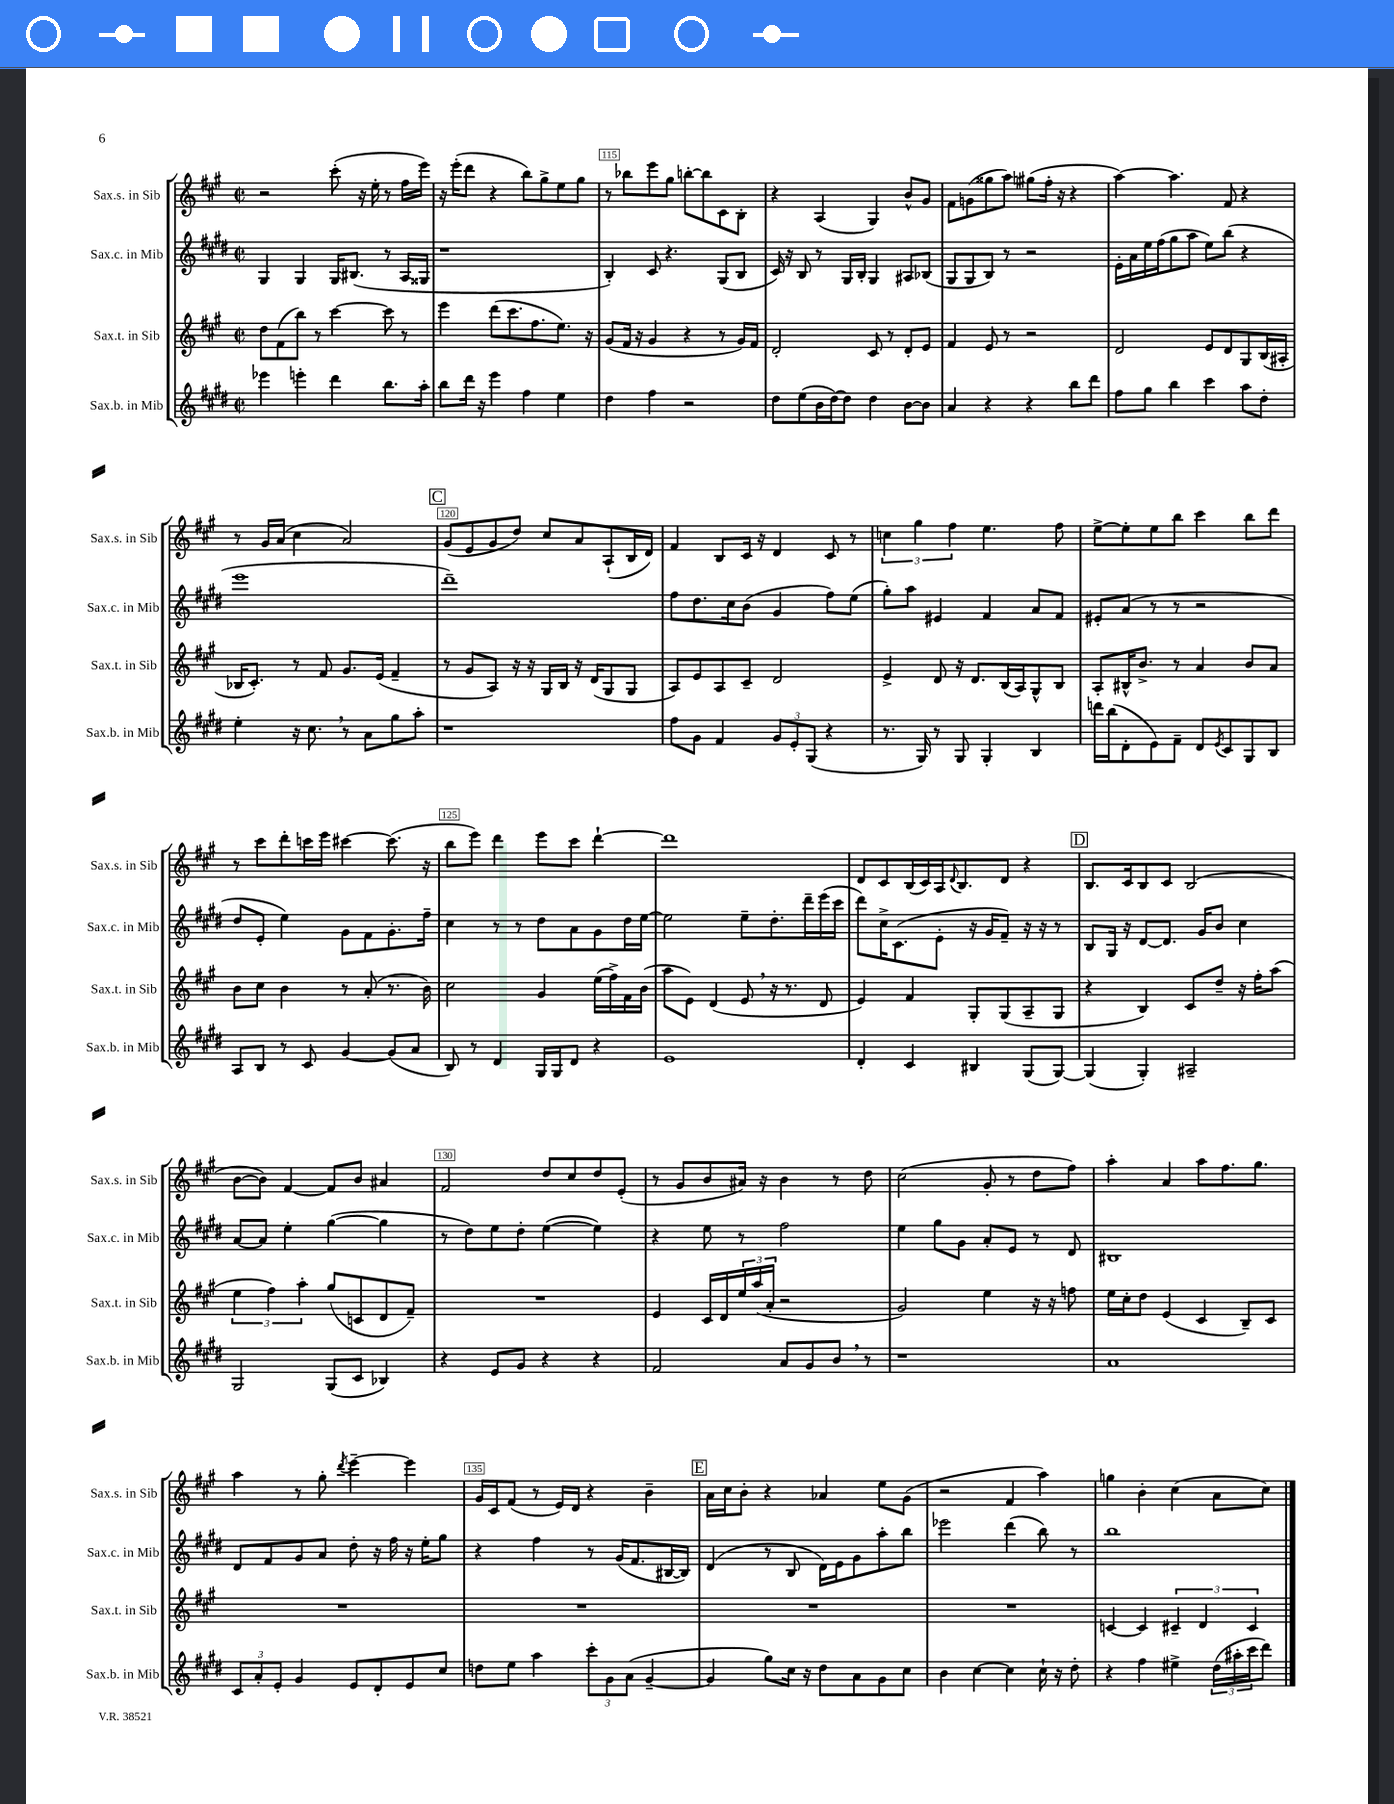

**kern	**kern	**kern	**kern
*staff4	*staff3	*staff2	*staff1
*clefG2	*clefG2	*clefG2	*clefG2
*k[f#c#g#d#]	*k[f#c#g#]	*k[f#c#g#d#]	*k[f#c#g#]
*M2/2	*M2/2	*M2/2	*M2/2
*met(c|)	*met(c|)	*met(c|)	*met(c|)
4eee-\	8dd\L	4G#/	2r
.	(8f#\	.	.
4eee'\	8bb\J)	4G#/	.
.	8r	.	.
4ddd#\	[4ccc#\	16G#/LK	(8ccc#'\
.	.	(8.B#/J	.
.	.	.	16r
.	.	.	16ee'\
8.bb\L	8ccc#\]	8r	8r
.	8r	16A/LL	16ff#\LL
16aa'\Jk	.	16G##/JJ	16eee\JJ)
=	=	=	=
8bb\L	4eee\	1r	16r
.	.	.	(16eee'\LK
16ddd#\Jk	.	.	8ddd\J
16r	.	.	.
4eee\	(8ddd\L	.	4r
.	8.ccc#\	.	.
4ff#\	.	.	8bb\L)
.	8.ff#\	.	.
.	.	.	8gg#^\
4ee\	8.ee\J)	.	8ee\
.	.	.	8gg#\J
.	16r	.	.
=	=	=	=
4dd#\	(8g#/L	4B'/)	8r
.	16f#/Jk	.	8bb-\L
.	16r	.	.
4ff#\	4g#/	8c#/	8eee\
.	.	4.r	8gg#\J
2r	4r	.	[8bb'\L
.	.	.	8bb\]
.	8r	(8G#/L	8c#\
.	16g#/LL)	8B/J	8B'\J
.	16f#/JJ	.	.
=	=	=	=
8dd#\L	2d'/	16c#/)	4r
.	.	16r	.
(8ee\	.	8B/	.
16b\L	.	8r	(4A/
[16dd#\J)	.	.	.
8dd#\]J	.	16G#/LL	.
.	.	16B'/JJ	.
4dd#\	8c#/	4G#/	4G#/)
.	8r	.	.
[8b\L	8d'/L	8A#/L	8b^^/L
8b\]J	8e/J	(8B-/J	8g#/J
=	=	=	=
4a/	4f#/	8G#/L	8f#\L
.	.	8G#/	(8g\
4r	8e/	8B/J)	8gg##\
.	8r	8r	8aa\J)
4r	2r	2r	(8gg#\L
.	.	.	16ff#'\Jk
.	.	.	16r
8bb\L	.	.	4r
8ddd#\J	.	.	.
=	=	=	=
8ff#\L	2d/	16e'\LL	[4aa\)
.	.	16a\	.
8gg#\J	.	16ee\	.
.	.	(16ff#\J	.
4bb\	.	8gg#\	4.aa\]
.	.	8aa\J	.
4ccc#\	8e/L	8ee\L)	.
.	8d/	(8bb\J	8f#/
8aa\L	8G#/	4r	4r
8dd#'\J	(16B/L	.	.
.	16A#'/JJ	.	.
=	=	=	=
4ee'\	16B-/LK	1eee	8r
.	8.c#'/J)	.	.
.	.	.	16g#/LL
.	.	.	(16a/JJ
16r	8r	.	4cc#\
8.cc#\	.	.	.
.	8f#/	.	.
8r	8.g#/L	.	2a/)
8a\L	.	.	.
.	(16e/Jk	.	.
8gg#\	4f#~/	.	.
8aa'\J	.	.	.
=	=	=	=
1r	8r	1ddd#~)	(8g#/L
.	8g#/L	.	8e/
.	8A/J)	.	8g#/
.	16r	.	8dd/J)
.	16r	.	.
.	16G#/LL	.	8cc#/L
.	16B/JJ	.	.
.	16r	.	8a/
.	(16d/LK	.	.
.	8G#/	.	(8A`/
.	8G#/J	.	16B/L
.	.	.	16d/JJ)
=	=	=	=
8ff#\L	8A/L)	8ff#\L	4f#/
8g#\J	8e/	8.dd#\	.
4f#/	8A/	.	8B/L
.	.	16cc#\k	.
.	8c#~/J	(8b\J	16c#/Jk
.	.	.	16r
12g#/L	2d/	4g#/	4d/
12e'/	.	.	.
(12G#/J	.	.	.
4r	.	8ff#\L)	8c#/
.	.	(8ee\J	8r
=	=	=	=
8.r	4e^/	8gg#'\L)	6cc\
.	.	8aa\J	.
.	.	.	6gg#\
16G#/)	.	.	.
8r	8d/	4e#/	.
.	.	.	6ff#\
8G#/	16r	.	.
.	8.d/L	.	.
4G#'/	.	4f#/	4.ee\
.	(16B/L	.	.
.	16A/J)	.	.
4B/	8G#^^/	8a/L	.
.	8B/J	8f#/J	8ff#\
=	=	=	=
16ddd\LL	8A'/L	8e#'/L	[8ee^\L
(16bb\J	.	.	.
8d#'\	16B#^^/K	(8a/J	8ee'\]
.	8.b^/J	.	.
8e\)	.	8r	8ee\
8f#~\J	8r	8r	8bb\J
8d#/L	4a/	2r	4ccc#\
8qe/	.	.	.
8c#/	.	.	.
8G#/	8b/L	.	8bb\L
8B/J	8a/J	.	8ddd\J
=	=	=	=
8A/L	8b\L	8dd#/L	8r
8B/J	8cc#\J	8e'/J	8ccc#\L
8r	4b\	4ee\)	8ddd'\
8c#/	.	.	16ccc\L
.	.	.	16eee\JJ
[4g#/	8r	8g#\L	[4ccc#\
.	(8a'/	8f#\	.
(8g#/]L	8.r	8.g#'\	(8.ccc#\]
8a/J	.	.	.
.	16b\)	16ff#~\Jk	16r
=	=	=	=
8B/)	2cc#\	4cc#\	8bb\L
8r	.	.	8eee\J)
4d#/	.	8r	4ddd\
.	.	8r	.
16G#/LL	4g#/	8dd#\L	8eee\L
16G#/J	.	.	.
8d#/J	.	8a\	8ccc#\J
4r	(16ee\LL	8g#\	[4ddd`\
.	16ff#^\)	.	.
.	16f#\	16dd#\L	.
.	(16b\JJ	[16ee\JJ	.
=	=	=	=
1e	8aa\L	2ee\]	1ddd]
.	8e\J)	.	.
.	(4d/	.	.
.	8e/	8ee~\L	.
.	16r	8.dd#'\	.
.	8.r	.	.
.	.	16ddd#~\L	.
.	8d/	(16eee\	.
.	.	16ccc#\JJ	.
=	=	=	=
4d#'/	4e/)	8ddd#\L)	8d/L
.	.	16cc#^\K	8c#/
.	.	(8.c#\	.
4c#/	4f#/	.	(16B/L
.	.	.	16c#/)
.	.	8e'\J	16A/J
.	.	.	8qqd/
.	.	.	8.B/
4B#/	8G#'/L	16r	.
.	.	16g#/LK	.
.	(8G#/	8f#~/J)	8d/J
(8G#/L	8A~/	16r	4r
.	.	16r	.
[8G#/J)	8G#/J	8r	.
=	=	=	=
(4G#/]	4r	8B/L	8.B/L
.	.	16G#/Jk	.
.	.	16r	16c#/k
4G#'/)	4B/)	[8d#/L	8B/
.	.	8.d#/]J	8c#/J
2A#~/	8c#/L	.	(2B/
.	.	16g#/LK	.
.	8dd~/J	8b/J	.
.	16r	4cc#\	.
.	16ff#'\LK	.	.
.	(8aa\J	.	.
=	=	=	=
2G#/	6ee\	[8a/L	[8b\L
.	.	8a/]J	8b\]J)
.	6ff#\)	.	.
.	.	4ee'\	[4f#/
.	6aa'\	.	.
(8G#/L	(8gg#/L	([4gg#\	8f#/]L
8c#/J	8c/	.	8b/J
4B-/)	8d/	4gg#\]	4a#/
.	8f#~/J)	.	.
=	=	=	=
4r	1r	8r	2f#/
.	.	8dd#\L)	.
8e/L	.	8ee\	.
8g#/J	.	8dd#'\J	.
4r	.	([4ee\	8dd/L
.	.	.	8cc#/
4r	.	4ee\])	8dd/
.	.	.	(8e'/J
=	=	=	=
2f#/	4e/	4r	8r
.	.	.	8g#/L
.	16c#/LL	8ee\	8b/
.	16d/	.	.
.	24ee/	8r	16a#/Jk)
.	(24aa/	.	.
.	.	.	16r
.	24a'/JJ	.	.
8a/L	2r	2ff#\	4b\
8g#/	.	.	.
8b/J	.	.	8r
8r	.	.	8dd\
=	=	=	=
1r	2g#/)	4ee\	(2cc#\
.	.	8gg#\L	.
.	.	8g#\J	.
.	4ee\	8a'/L	8g#'/
.	.	8e/J	8r
.	16r	8r	8dd\L
.	16r	.	.
.	8ff\	8d#/	8ff#\J)
=	=	=	=
1a	16ee\LL	1B#	4aa'\
.	16cc#'\J	.	.
.	8dd\J	.	.
.	(4e/	.	4a/
.	4c#/	.	8aa\L
.	.	.	8.ff#\
.	8B~/L)	.	.
.	.	.	8.gg#\J
.	8c#/J	.	.
=	=	=	=
12c#/L	1r	8d#/L	4aa\
12a'/	.	.	.
.	.	8f#/	.
12e'/J	.	.	.
4g#/	.	8g#/	8r
.	.	8a/J	8gg#'\
.	.	.	8qddd/
8e/L	.	8dd#'\	[4eee~\
8d#'/	.	16r	.
.	.	16ff#\	.
8e/	.	16r	4eee\]
.	.	16ee'\LK	.
8cc#/J	.	8gg#\J	.
=	=	=	=
8dd\L	1r	4r	16g#/LL
.	.	.	16c#/J
8ee\J	.	.	(8f#/J
4aa\	.	4ff#\	8r
.	.	.	16e/LL)
.	.	.	16d/JJ
12ccc#'\L	.	8r	4r
12g#\	.	.	.
.	.	(16g#/LK	.
(12a\J	.	.	.
.	.	8.f#/	.
[4g#~/	.	.	4b~\
.	.	[16B#/L	.
.	.	16B#/]JJ)	.
=	=	=	=
4g#/]	1r	(4d#/	16a\LL
.	.	.	16cc#\J
.	.	.	8b'\J
8gg#\L)	.	8r	4r
16cc#\Jk	.	8B/	.
16r	.	.	.
8dd#\L	.	16d#\LL)	4a-/
.	.	16e\J	.
8a\	.	8g#\	.
8g#\	.	8aa'\	8ee\L
8cc#\J	.	8bb\J	(8g#\J
=	=	=	=
4b\	1r	2eee-\	2r
[4cc#\	.	.	.
4cc#\]	.	(4ddd#\	4f#/
16cc#`\	.	8bb\)	4aa\)
16r	.	.	.
8dd#'\	.	8r	.
=	=	=	=
4r	[4c/	1bb	4gg\
4ff#\	4c/]	.	4b'\
4ee#^\	6c#~/	.	(4cc#\
.	6d/	.	.
(24dd#\LL	.	.	8a\L
24aa#'\	.	.	.
24ccc#\J	6c#/	.	.
8ddd#\J)	.	.	8cc#\J)
==	==	==	==
*-	*-	*-	*-
